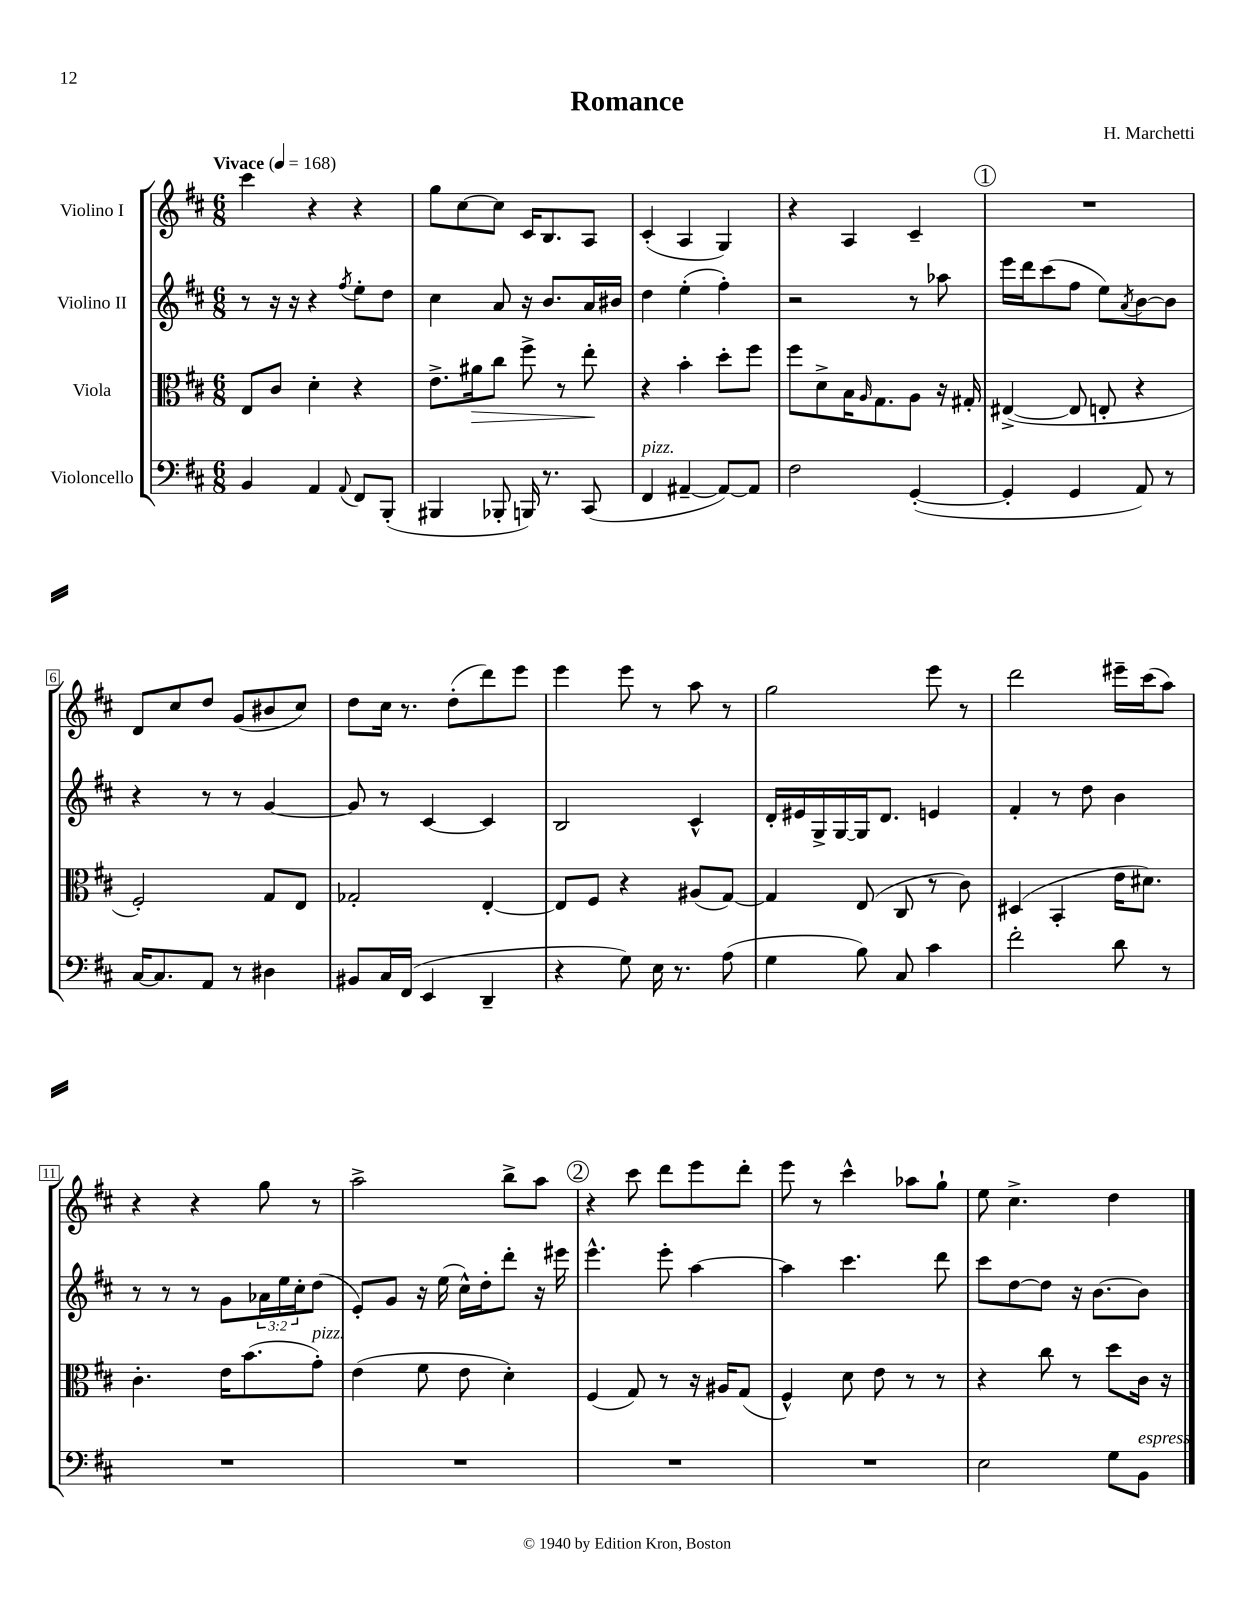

**kern	**kern	**kern	**kern
*staff4	*staff3	*staff2	*staff1
*clefF4	*clefC3	*clefG2	*clefG2
*k[f#c#]	*k[f#c#]	*k[f#c#]	*k[f#c#]
*M6/8	*M6/8	*M6/8	*M6/8
*MM168	*MM168	*MM168	*MM168
4BB	8E	8r	4ccc#
.	8c#	16r	.
.	.	16r	.
4AA	4d'	4r	4r
8qqAA	.	8qff#	.
8FF#	4r	8ee'	4r
(8BBB'	.	8dd	.
=	=	=	=
4BBB#	8.e^	4cc#	8gg
.	.	.	[8cc#
.	16a#	.	.
8BBB-'	8cc#	8a	8cc#]
16BBB)	8ff#^	16r	16c#
8.r	.	8.b	8.B
.	8r	.	.
(8CC#	8ee'	16a	8A
.	.	16b#	.
=	=	=	=
4FF#	4r	4dd	(4c#'
[4AA#~	4b'	(4ee'	4A
8AA#_)	8dd'	4ff#')	4G)
8AA#]	8ff#	.	.
=	=	=	=
2F#	8ff#	2r	4r
.	8d^	.	.
.	16B	.	4A
.	16qqA	.	.
.	8.G	.	.
([4GG'	8A	8r	4c#~
.	16r	8aa-	.
.	16G#'	.	.
=	=	=	=
4GG']	([4E#^	16eee	2.r
.	.	16ddd	.
.	.	(8ccc#	.
4GG	8E#]	8ff#	.
.	8E'	8ee)	.
.	.	8qa	.
8AA)	4r	[8b	.
8r	.	8b]	.
=	=	=	=
[16C#	2F#')	4r	8d
8.C#]	.	.	.
.	.	.	8cc#
8AA	.	8r	8dd
8r	.	8r	(8g
4D#	8G	[4g	8b#
.	8E	.	8cc#)
=	=	=	=
8BB#	2G-'	8g]	8dd
16C#	.	8r	16cc#
(16FF#	.	.	8.r
4EE	.	[4c#	.
.	.	.	(8dd'
4DD~	[4E'	4c#]	8ddd)
.	.	.	8eee
=	=	=	=
4r	8E]	2B	4eee
.	8F#	.	.
8G)	4r	.	8eee
16E	.	.	8r
8.r	.	.	.
.	(8A#	4c#^^	8aa
(8A	[8G)	.	8r
=	=	=	=
4G	4G]	16d'	2gg
.	.	16e#	.
.	.	16G^	.
.	.	[16G	.
8B)	(8E	16G]	.
.	.	8.d	.
8C#	8C#	.	.
4c#	8r	4e	8eee
.	8c#)	.	8r
=	=	=	=
2f#'	(4D#	4f#'	2ddd
.	4BB'	8r	.
.	.	8dd	.
8d	16e	4b	16eee#~
.	8.d#)	.	(16ccc#
8r	.	.	8aa)
=	=	=	=
2.r	4.c#'	8r	4r
.	.	8r	.
.	.	8r	4r
.	16e	8g	.
.	(8.b	.	.
.	.	24a-	8gg
.	.	24ee	.
.	.	24cc#'	.
.	8g')	(8dd	8r
=	=	=	=
2.r	(4e	8e')	2aa^
.	.	8g	.
.	8f#	16r	.
.	.	(16ee	.
.	8e	16cc#^^)	.
.	.	16dd'	.
.	4d')	8ddd'	8bb^
.	.	16r	8aa
.	.	16eee#	.
=	=	=	=
2.r	(4F#	4.eee^^	4r
.	8G)	.	8ccc#
.	8r	8eee'	8ddd
.	16r	[4aa	8eee
.	16A#	.	.
.	(8G	.	8ddd'
=	=	=	=
2.r	4F#^^)	4aa]	8eee
.	.	.	8r
.	8d	4.ccc#	4ccc#^^
.	8e	.	.
.	8r	.	8aa-
.	8r	8ddd	8gg`
=	=	=	=
2E	4r	8ccc#	8ee
.	.	[8dd	4.cc#^
.	8cc#	8dd]	.
.	8r	16r	.
.	.	[8.b	.
8G	8dd	.	4dd
8BB	16c#	8b]	.
.	16r	.	.
==	==	==	==
*-	*-	*-	*-
